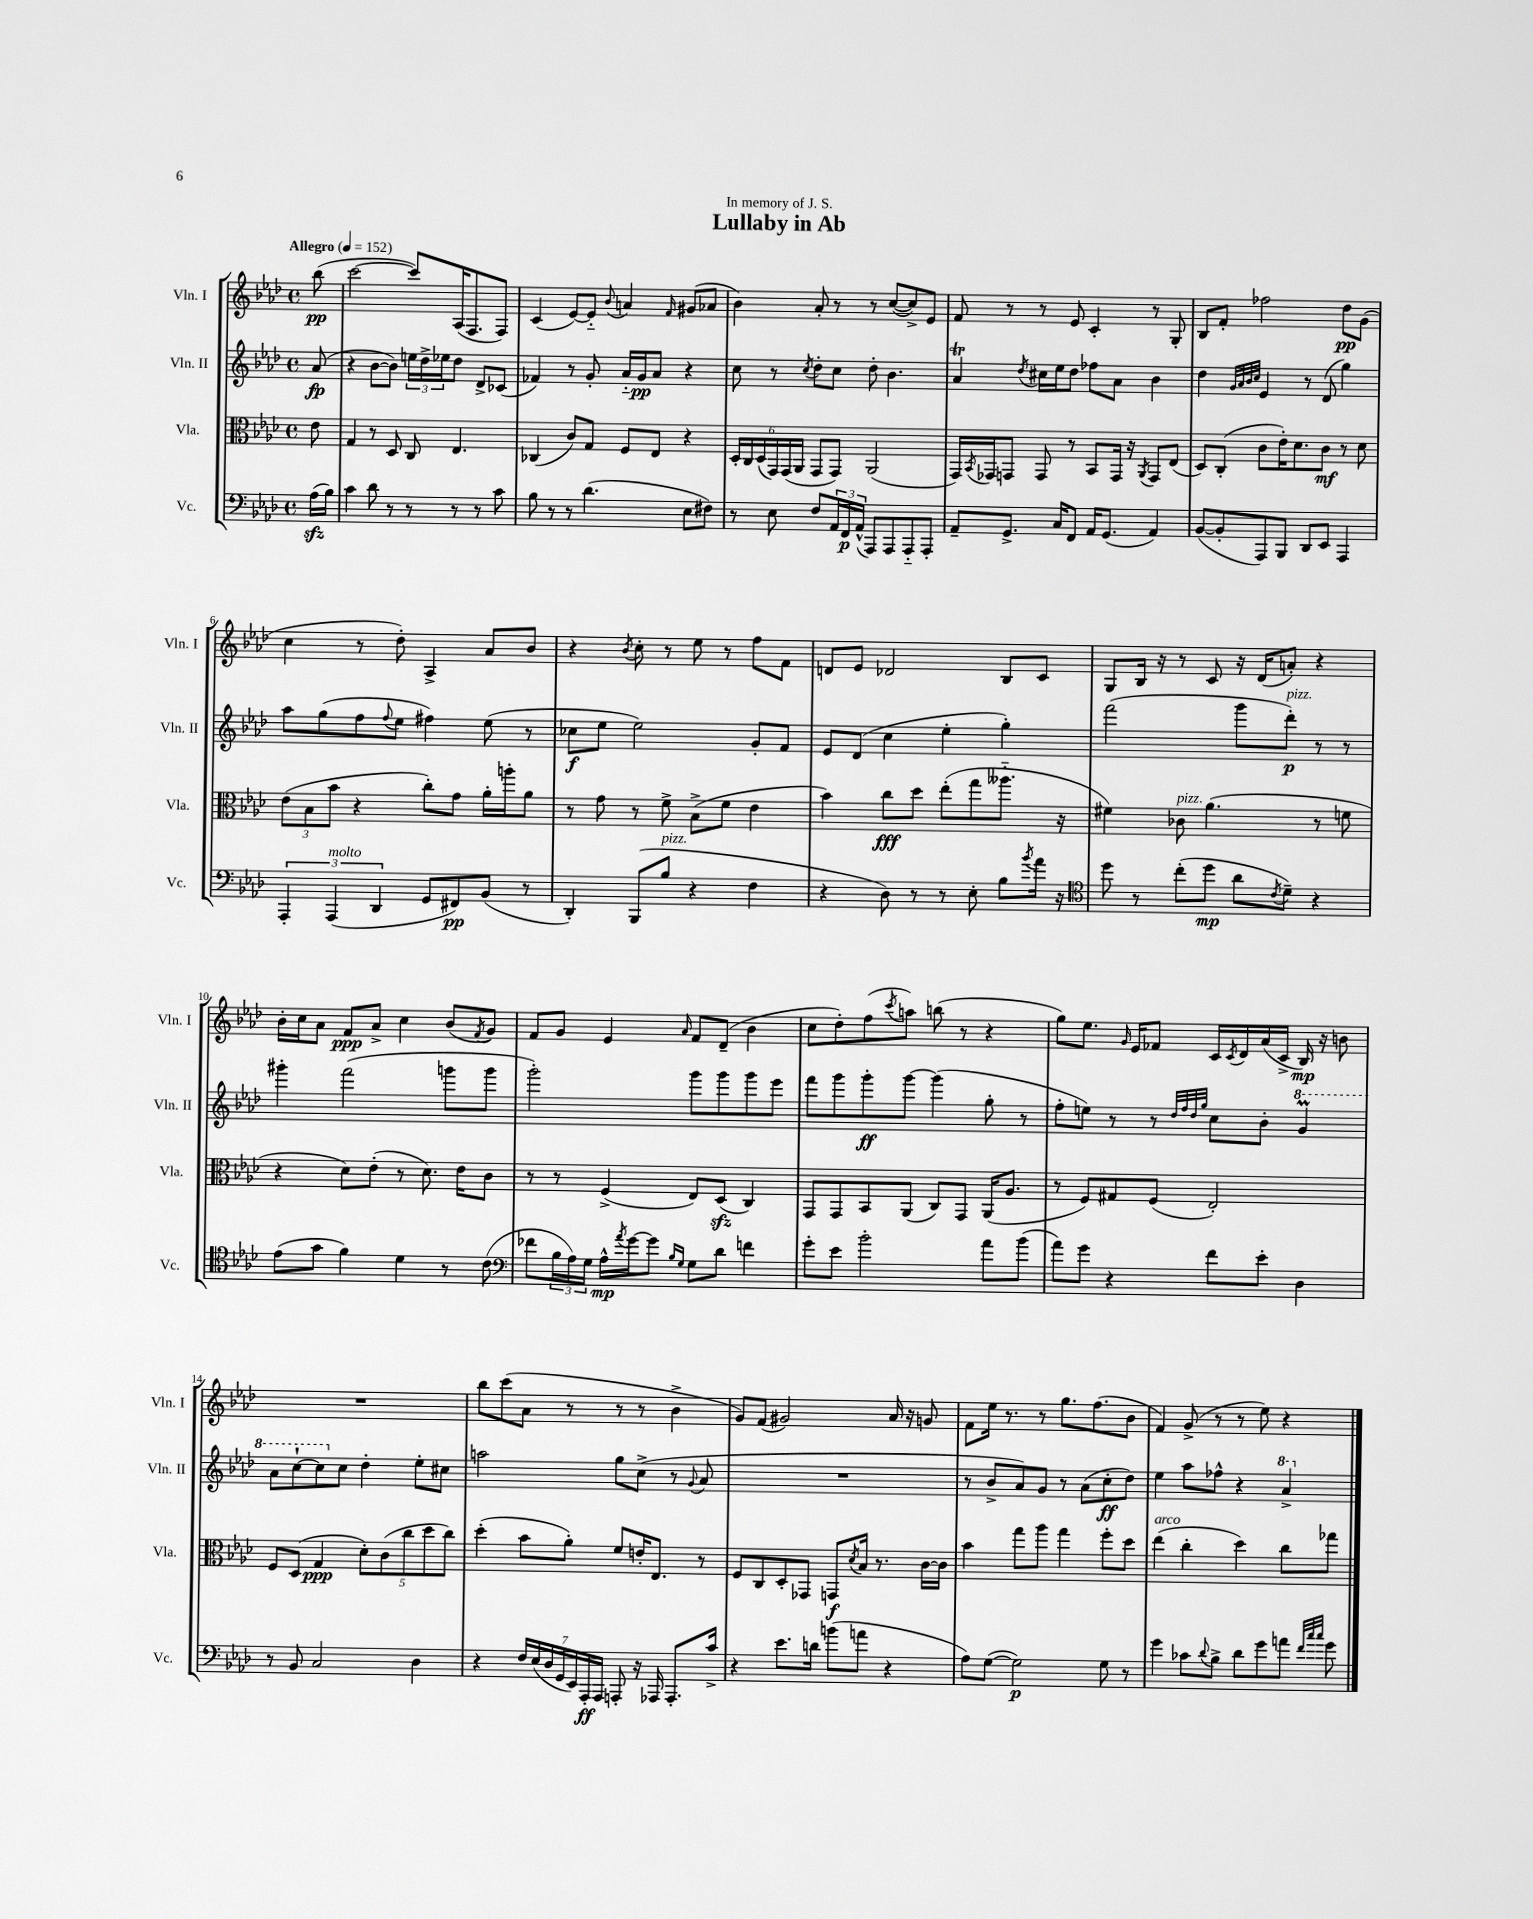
\header { title = "Lullaby in Ab" dedication = "In memory of J. S." }
<<
\new StaffGroup <<
\new Staff = "s0" \with { instrumentName = "Vln. I" shortInstrumentName = "Vln. I" } {
    \clef treble \key aes \major \defaultTimeSignature \time 4/4 \partial 8 \tempo "Allegro" 4 = 152
    bes''8\pp( |
    c'''2~ c'''8) aes16( f8. f8) |
    c'4( ees'8~) ees'8-_ \appoggiatura { bes'8 } a'4 \grace { f'16 } gis'8( aes'8 |
    bes'4) aes'8-. r8 r8 c''8~( c''8->) ees'8 |
    f'8 r8 r8 ees'8 c'4-. r8 g8-. |
    bes8 f'8-. fes''2 des''8\pp g'8( |
    c''4 r8 des''8-.) aes4-> aes'8 bes'8 |
    r4 \acciaccatura { bes'8 } c''8-. r8 ees''8 r8 f''8 f'8 |
    d'8 ees'8 des'2 bes8 c'8 |
    g8 bes16 r16 r8 c'8 r16 des'16( a'8-.) r4 |
    bes'16-. c''16 aes'8 f'8\ppp aes'8-> c''4 bes'8( \acciaccatura { f'8 } g'8) |
    f'8 g'8 ees'4 \grace { aes'16 } f'8 des'8--( bes'4 |
    c''8 des''8-.) f''8( \acciaccatura { c'''8 } a''8) b''8( r8 r4 |
    g''8) ees''8. \grace { g'16 } ees'16 fes'8 c'16 \acciaccatura { c'8 } des'16 aes'16( c'16-> bes16\mp) r16 b'8 |
    R1 |
    bes''8 c'''8( aes'8 r8 r8 r8 bes'4-> |
    g'8) f'8( gis'2) aes'16 r16 g'8 |
    f'8 ees''16 r8. r8 g''8. f''8.( bes'8 |
    f'4) g'8->( r8 r8 ees''8) r4 \bar "|." |
}
\new Staff = "s1" \with { instrumentName = "Vln. II" shortInstrumentName = "Vln. II" } {
    \clef treble \key aes \major \defaultTimeSignature \time 4/4 \partial 8
    aes'8\fp( |
    r4 bes'8~ bes'8) \tuplet 3/2 { e''16 des''16-> ees''16 } des''8 des'8-> ces'8( |
    fes'4) r8 g'8-. aes'16-_ g'16\pp aes'8 r4 |
    c''8 r8 \acciaccatura { c''8 } des''8-. c''8 des''8-. bes'4. |
    aes'4\trill \acciaccatura { des''8 } cis''16 ees''16 des''8 fes''8 aes'8 bes'4 |
    des''4 \grace { g'32 aes'32 bes'32 c''32 } ees'4 r8 des'8( g''4) |
    aes''8 g''8( f''8 \appoggiatura { f''8 } ees''8 fis''4) ees''8( r8 |
    ces''8\f ees''8 ees''2) g'8-. f'8 |
    ees'8 des'8( c''4 ees''4-. g''4-.) |
    f'''2( g'''8 des'''8-.\p^\markup { \italic "pizz." }) r8 r8 |
    gis'''4-. f'''2( g'''8 g'''8 |
    g'''2-.) g'''8 g'''8 g'''8 ees'''8 |
    f'''8 g'''8 g'''8-.\ff g'''8~ g'''4( g''8-. r8 |
    f''8-. e''8) r8 r8 \grace { des''32 f''32 des''32 g''32 } c''8 bes'8-. \ottava #1 g''4\prall |
    aes''8 c'''8~-! c'''8 \ottava #0 c''8 des''4-. ees''8-. cis''8 |
    a''2 g''8 c''8->( r8 \appoggiatura { g'8 } aes'8 |
    R1 |
    r8 bes'8-> aes'8) g'8 r8 aes'8( c''8-.\ff des''8) |
    ees''4 aes''8 fes''8-^ r4 \ottava #1 aes''4-> \ottava #0 \bar "|." |
}
\new Staff = "s2" \with { instrumentName = "Vla." shortInstrumentName = "Vla." } {
    \clef alto \key aes \major \defaultTimeSignature \time 4/4 \partial 8
    ees'8 |
    g4 r8 des8 c8 ees4. |
    ces4( c'8) g8 f8 ees8 r4 |
    \tuplet 6/4 { des16-. c16 des16( g,16) g,16( aes,16 } g,8 g,8) aes,2( |
    g,16) \acciaccatura { bes,8 } ges,16 g,8 g,8 r8 bes,8 g,16 r16 \acciaccatura { aes,8 } g,8 ees8( |
    des8) c8-.( c'8 ees'16-.) des'8. c'8\mf r8 des'8 |
    \tuplet 3/2 { ees'8( bes8 bes'8 } r4 c''8-.) g'8 aes'16-. a''16-. aes'8 |
    r8 g'8 r8 f'8-> bes8->( f'8 ees'4 |
    bes'4) c''8\fff des''8 ees''8-.( g''8 aeses''8.-_ r16 |
    fis'4) ces'8^\markup { \italic "pizz." } aes'4.( r8 f'8 |
    r4 des'8) ees'8-.( r8 des'8.) ees'16 c'8 |
    r8 r8 f4->( ees8) des8\sfz( c4) |
    g,8 g,8 bes,8 aes,8( c8) g,8 aes,16( aes8. |
    r8 f8) gis8 f8( ees2-.) |
    f8 des8( g4\ppp \tuplet 5/4 { des'8-.) c'8( c''8 des''8 c''8) } |
    des''4-.( bes'8 aes'8-.) f'8 e'16-. ees8. r8 |
    f8 c8 des8-. ges,8 g,8\f \acciaccatura { des'8 } bes16 r8. c'16~ c'16 |
    bes'4 g''8 aes''8 g''4 f''8-. des''8 |
    ees''4^\markup { \italic "arco" }( c''4-. des''4) c''8 ges''8 \bar "|." |
}
\new Staff = "s3" \with { instrumentName = "Vc." shortInstrumentName = "Vc." } {
    \clef bass \key aes \major \defaultTimeSignature \time 4/4 \partial 8
    aes16\sfz( bes16) |
    c'4 des'8 r8 r8 r8 r8 c'8 |
    bes8 r8 r8 des'4.( ees8 fis8) |
    r8 ees8 f8 \tuplet 3/2 { aes,16 f,16\p aes,16-^( } aes,,8) aes,,8 aes,,8-_ aes,,8-. |
    aes,8-- g,8.-> c16 f,8 aes,16 g,8.( aes,4) |
    bes,8~( bes,8-. aes,,8) bes,,8 des,8 ees,8 aes,,4 |
    \tuplet 3/2 { aes,,4-. aes,,4^\markup { \italic "molto" }( des,4 } g,8 fis,8\pp) bes,8( r8 |
    des,4-.) bes,,8( bes8^\markup { \italic "pizz." } r4 f4 |
    r4 des8) r8 r8 ees8-. bes8 \acciaccatura { bes'8 } aes'16 r16 |
    \clef tenor des''8 r8 c''8-.( des''8\mp aes'8 \acciaccatura { c'8 } des'8--) r4 |
    ees'8( g'8 f'4) des'4 r8 c'8( |
    \clef bass fes'8 \tuplet 3/2 { bes16 aes16) g16 } aes16-^\mp \acciaccatura { aes'8 } g'16~ g'8 \grace { bes16 g16 } g8 des'8 f'4 |
    g'8-. ees'8 bes'2-. aes'8 bes'8( |
    aes'8) g'8 r4 f'8 ees'8-. des4 |
    r8 bes,8 c2 des4 |
    r4 \tuplet 7/4 { f16 ees16( des16 g,16 ees,16) aes,,16-.\ff aes,,16 } a,,8-. r16 aes,,16 aes,,8.-. c'16-> |
    r4 ees'8. d'16 b'8( a'8 r4 |
    aes8) g8~( g2\p) g8 r8 |
    g'4 ces'8 \appoggiatura { des'8 } bes8-> des'8 g'8 a'8 \grace { f'32 c''32 c''32 } g'8 \bar "|." |
}
>>
>>
